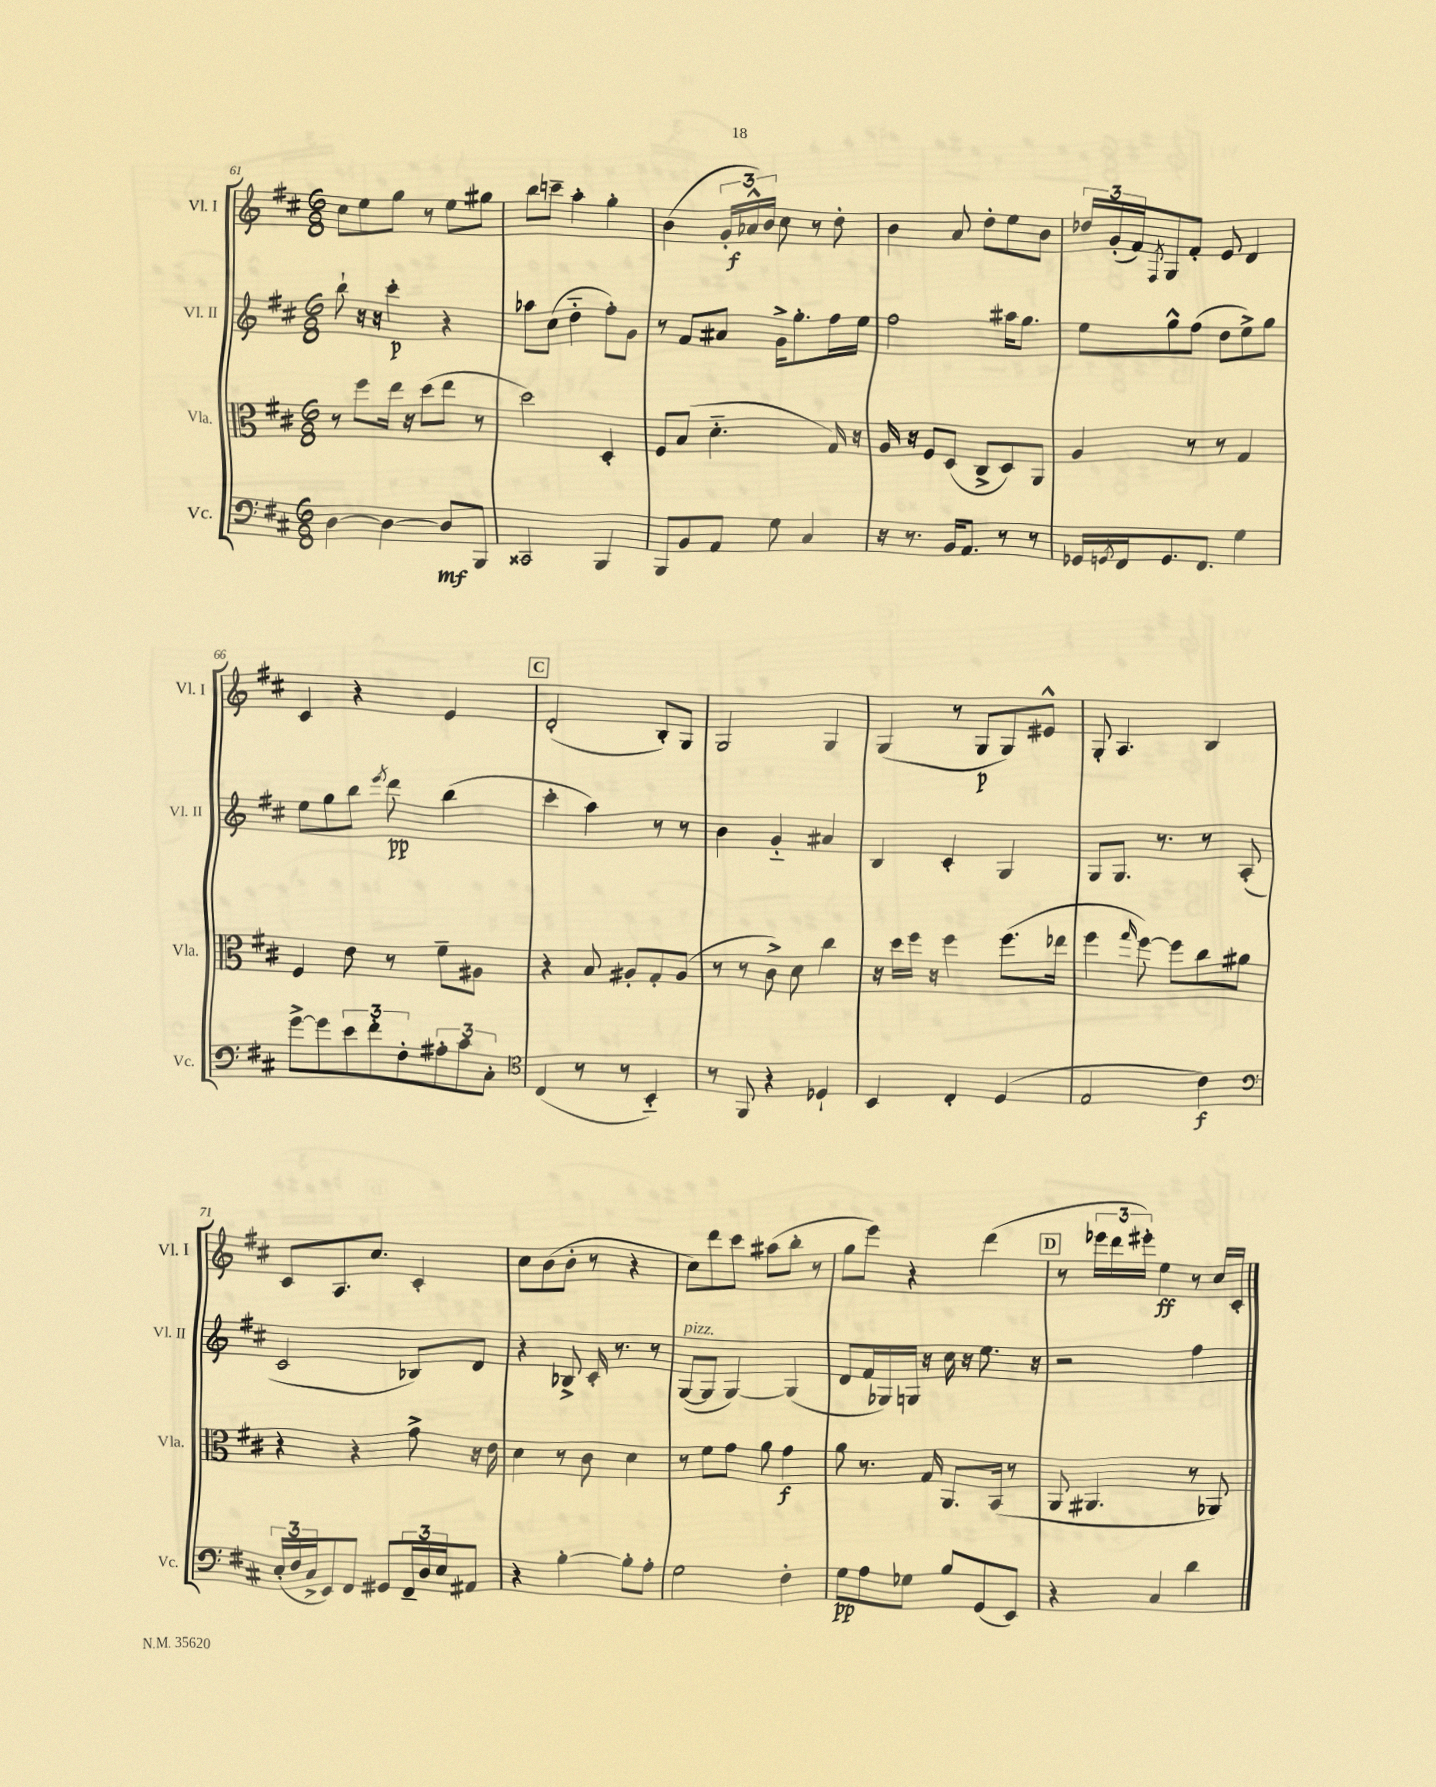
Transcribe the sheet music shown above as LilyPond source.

<<
\new StaffGroup <<
\new Staff = "s0" \with { instrumentName = "Vl. I" shortInstrumentName = "Vl. I" } {
    \clef treble \key d \major \numericTimeSignature \time 6/8
    cis''8 e''8 g''8 r8 e''8 gis''8 |
    b''8 c'''8-- a''4-. g''4-. |
    b'4( \tuplet 3/2 { g'16-. aes'16-^\f) b'16 } cis''8 r8 d''8-. |
    b'4 a'8 d''8-. e''8 b'8 |
    \tuplet 3/2 { des''16 g'16-.( fis'16) } \acciaccatura { fis8 } g8 fis'8-. e'8 d'4 |
    cis'4 r4 e'4 |
    \mark \markup { \box "C" } d'2-.( b8-.) g8 |
    g2 g4 |
    g4( r8 g8\p g8) eis'8-^ |
    g8-. a4. b4 |
    cis'8 a8. cis''8. cis'4-. |
    cis''8 b'8( b'8-. r8 r4 |
    cis''8) d'''8 cis'''8 ais''8( b''8-. r8 |
    g''8 e'''8) r4 d'''4( |
    \mark \markup { \box "D" } r8 \tuplet 3/2 { ees'''16 d'''16 eis'''16-.) } e''4\ff r8 cis''16 cis'16-. \bar "|." |
}
\new Staff = "s1" \with { instrumentName = "Vl. II" shortInstrumentName = "Vl. II" } {
    \clef treble \key d \major \numericTimeSignature \time 6/8
    b''8-! r16 r16 cis'''4-.\p r4 |
    aes''8 cis''8( d''4-_ fis''8-.) g'8 |
    r8 fis'8 ais'8 g'16-> g''8.-. fis''16 e''16 |
    fis''2 ais''16 g''8. |
    e''8 g''8-^ fis''8( d''8 e''8->) g''8 |
    e''8 g''8 b''8 \acciaccatura { e'''8 } d'''8\pp b''4( |
    \mark \markup { \box "C" } cis'''4-. a''4) r8 r8 |
    b'4 g'4-_ ais'4 |
    b4 cis'4-. g4 |
    g8 g8. r8. r8 a8-.( |
    cis'2 bes8) d'8 |
    r4 bes8-> cis'16-. r8. r8 |
    g8~^\markup { \italic "pizz." }( g8 g4~) g4( |
    d'8 fis'16 ges16) g16 r16 cis''16 r16 e''8. r16 |
    \mark \markup { \box "D" } r2 fis''4 \bar "|." |
}
\new Staff = "s2" \with { instrumentName = "Vla." shortInstrumentName = "Vla." } {
    \clef alto \key d \major \numericTimeSignature \time 6/8
    r8 fis''8 e''16 r16 d''8( e''8 r8 |
    d''2) d4-. |
    fis8 b8( d'4.-_ g16) r16 |
    a16 r16 fis8 d8( cis8-> d8) a,8 |
    a4 r8 r8 g4 |
    fis4 e'8 r8 fis'8-- ais8 |
    \mark \markup { \box "C" } r4 b8 ais8-. g8-. ais8( |
    r8 r8 cis'8->) d'8 cis''4 |
    r16 d''16 fis''16 r16 fis''4 fis''8.( ees''16 |
    fis''4 \grace { g''16 } fis''8~) fis''8 cis''8 ais'8 |
    r4 r4 g'8-> r16 e'16 |
    d'4 r8 cis'8 d'4 |
    r8 fis'8 g'8 a'8 g'4\f |
    a'8 r8. g16 a,8. b,16( r8 |
    \mark \markup { \box "D" } a,8 ais,4. r8 aes,8) \bar "|." |
}
\new Staff = "s3" \with { instrumentName = "Vc." shortInstrumentName = "Vc." } {
    \clef bass \key d \major \numericTimeSignature \time 6/8
    d4~ d4~ d8\mf b,,8 |
    cisis,2 b,,4 |
    b,,8 b,8 a,8 g8 cis4 |
    r16 r8. b,16 a,8. r8 r8 |
    ges,16 \acciaccatura { g,8 } fis,16 g,8. fis,8. g4 |
    g'8~-> g'8 \tuplet 3/2 { e'8 fis'8-. fis8-. } \tuplet 3/2 { ais8-. cis'8 cis8-. } |
    \mark \markup { \box "C" } \clef tenor cis4( r8 r8 b,4-_) |
    r8 fis,8 r4 des4-! |
    b,4 cis4-. d4( |
    e2 cis'4\f) |
    \clef bass \tuplet 3/2 { e16-.( fis16 cis16-> } e,8) fis,8 gis,8 \tuplet 3/2 { fis,16-- d16 e16 } ais,8 |
    r4 b4~-. b8-. a8-. |
    g2 fis4-. |
    g8\pp a8 ges8 b8 g,8( e,8) |
    \mark \markup { \box "D" } r4 cis4 d'4 \bar "|." |
}
>>
>>
\layout { \context { \Score currentBarNumber = #61 } }
